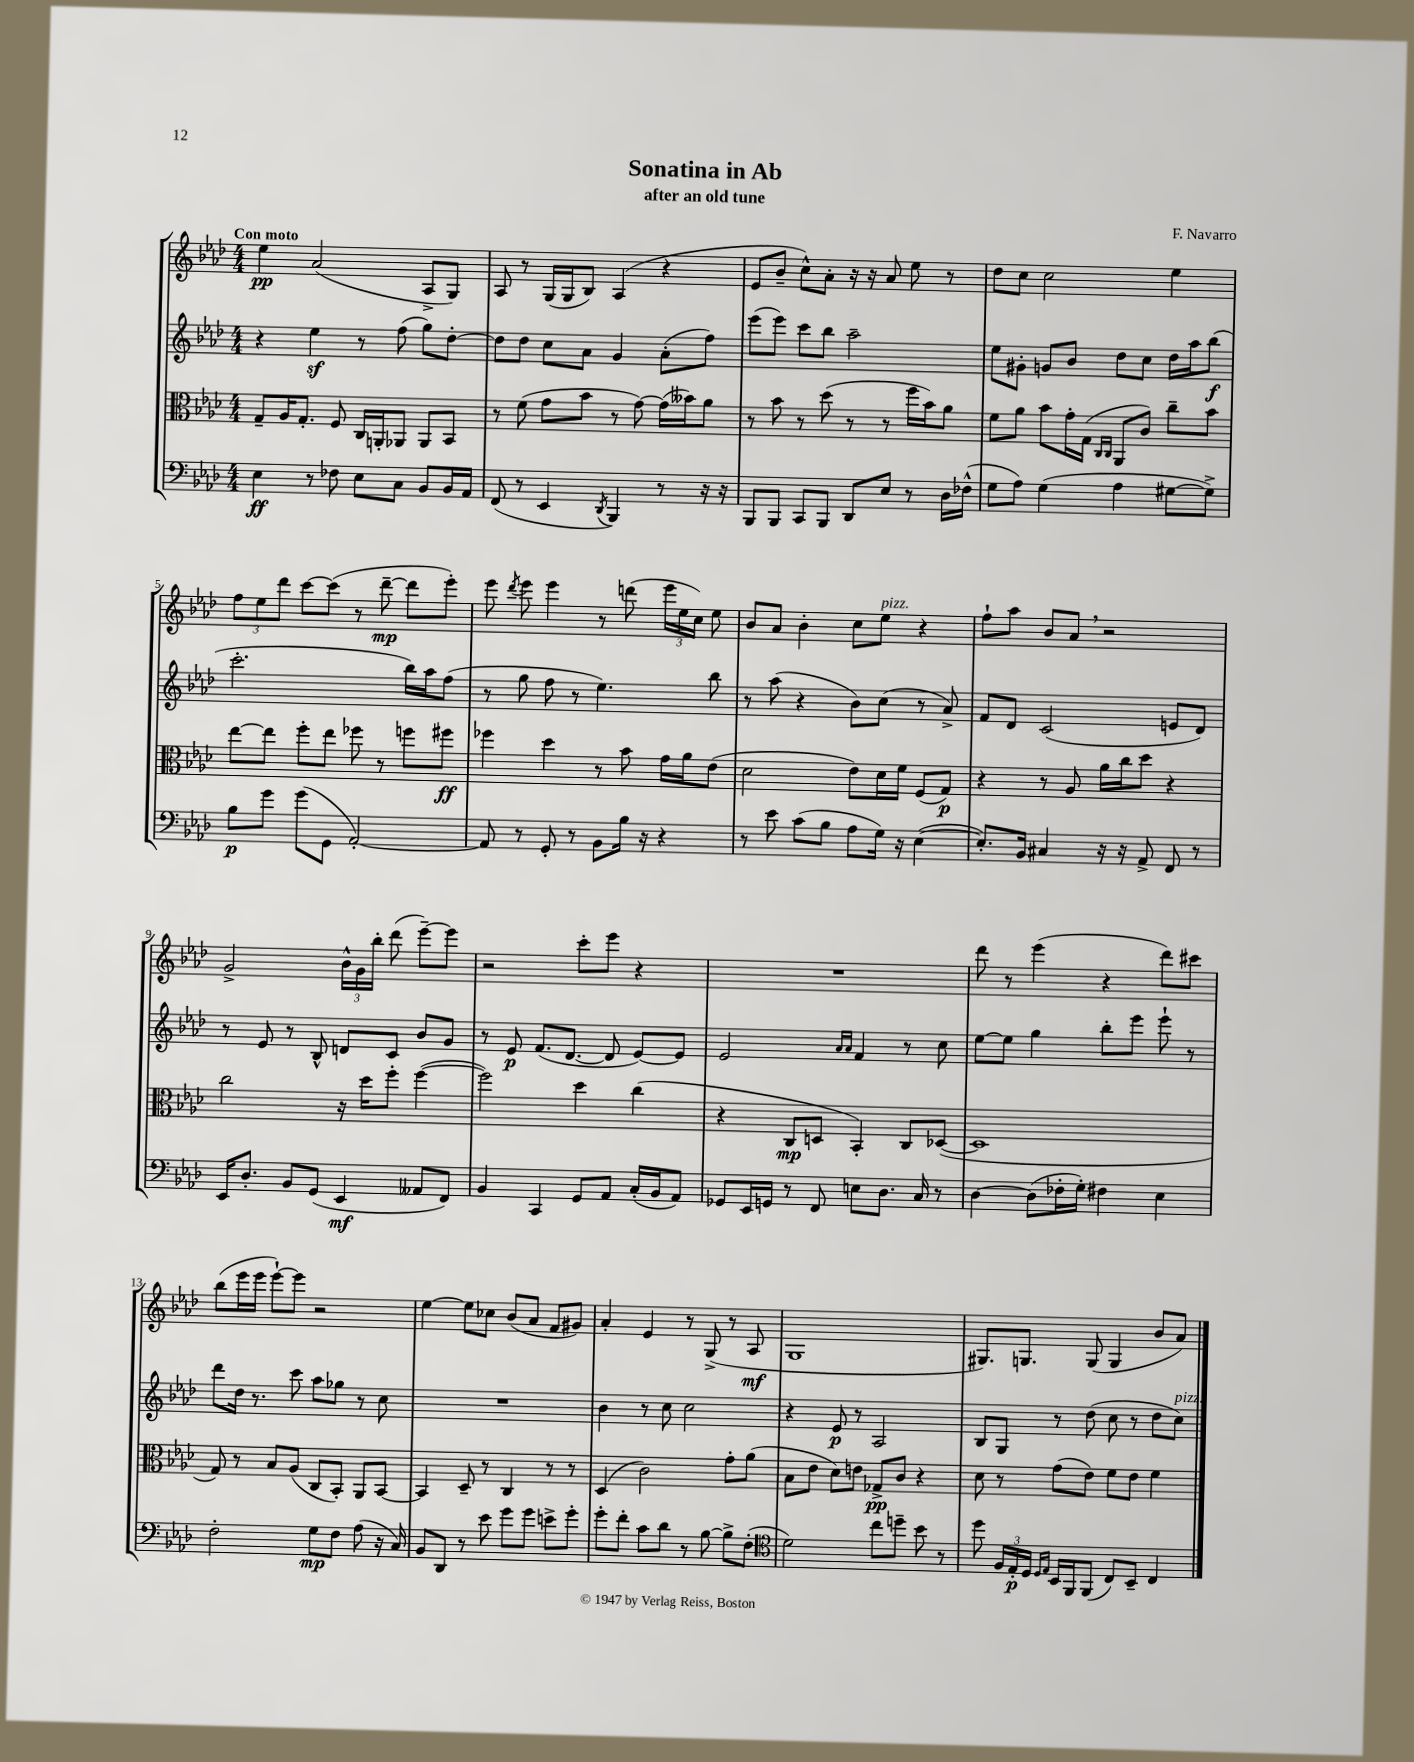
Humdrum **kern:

**kern	**kern	**kern	**kern
*staff4	*staff3	*staff2	*staff1
*clefF4	*clefC3	*clefG2	*clefG2
*k[b-e-a-d-]	*k[b-e-a-d-]	*k[b-e-a-d-]	*k[b-e-a-d-]
*M4/4	*M4/4	*M4/4	*M4/4
4E-	8G~	4r	4ee-
.	16A-	.	.
.	8.G'	.	.
8r	.	4ee-	(2a-
8F-	8F	.	.
8E-	16C	8r	.
.	16AA'	.	.
8C	8AA-	(8ff	.
8BB-	8AA-	8gg)	8A-^
16BB-	8BB-	[8dd-'	8G)
16AA-	.	.	.
=	=	=	=
(8FF	8r	8dd-]	8A-
8r	(8f	8dd-	8r
4EE-	8g	8cc	(16G
.	.	.	16G
.	8b-	8a-	8B-)
8qDD-	.	.	.
4BBB-)	8r	4g	(4A-
.	[8g)	.	.
8r	(16g]	(8a-'	4r
.	16b--)	.	.
16r	8a-	8ff)	.
16r	.	.	.
=	=	=	=
8BBB-	8r	(8eee-	8e-
8BBB-	8b-	8eee-)	8b-~
8CC	8r	8ccc	8cc^^)
8BBB-	(8dd-	8bb-	8a-'
8DD-	8r	2aa-~	16r
.	.	.	16r
8E-	8r	.	8a-
8r	16ff	.	8ee-
.	16b-)	.	.
16D-	8a-	.	8r
(16F-^^	.	.	.
=	=	=	=
8G	8f	8ee-	8dd-
8A-)	8a-	8g#'	8cc
(4G	8b-	8g	2cc
.	16g'	8b-	.
.	(16G	.	.
.	16qqC	.	.
.	16qqC	.	.
4A-	8AA-	8dd-	.
.	8c)	8cc	.
[8G#	8cc~	16dd-	4ee-
.	.	16aa-	.
8G#^])	8b-	(8bb-	.
=	=	=	=
8B-	[8ee-	2.ccc'	12ff
.	.	.	12ee-
8g	8ee-]	.	.
.	.	.	12ddd-
(8g	8ff'	.	[8ccc
8GG	8ee-	.	(8ccc]
[2AA-')	8ff-	.	8r
.	8r	.	[8ddd-~
.	8ff	16bb-)	8ddd-]
.	.	16aa-	.
.	8ff#	(8ff	8eee-')
=	=	=	=
8AA-]	4ff-	8r	8eee-
.	.	.	8qddd-
8r	.	8gg	8eee-
8GG'	4dd-	8ff	4eee-
8r	.	8r	.
8BB-	8r	4.ee-)	8r
16B-	8b-	.	(8ddd
16r	.	.	.
4r	16g	.	24eee-
.	.	.	24ee-
.	16a-	.	.
.	.	.	24cc)
.	(8e-	8bb-	8ee-
=	=	=	=
8r	2d-	8r	8b-
8e-	.	(8aa-	8a-
(8c	.	4r	4b-'
8B-	.	.	.
8A-	8e-)	8b-)	8cc
16G)	16d-	(8cc	8ee-
16r	16f	.	.
([4E-	(8F	8r	4r
.	8G)	8a-^)	.
=	=	=	=
8.E-'])	4r	8f	8ff`
.	.	8d-	8aa-
16BB-	.	.	.
4C#	8r	(2c	8b-
.	8A-	.	8a-
16r	16a-	.	2r
16r	16cc	.	.
8AA-^	8dd-	.	.
8FF	4r	8e	.
8r	.	8d-)	.
=	=	=	=
16EE-	2cc	8r	2g^
8.D-'	.	.	.
.	.	8e-	.
8BB-	.	8r	.
(8GG	.	8B-^^	.
4EE-	16r	8d	24b-^^
.	.	.	24g
.	16dd-	.	.
.	.	.	24bb-'
.	8ff'	8c	(8ddd-
8AA--	([4ff	8b-	[8eee-~)
8FF)	.	8g	8eee-]
=	=	=	=
4BB-	2ff])	8r	2r
.	.	8e-	.
4CC	.	(8.f	.
.	.	[8.d-	.
8GG	4dd-	.	8ccc'
8AA-	.	8d-]	8eee-
(16C'	(4cc	[8e-)	4r
16BB-	.	.	.
8AA-)	.	8e-]	.
=	=	=	=
8GG-	4r	2e-	1r
16EE-	.	.	.
16GG	.	.	.
8r	8C	.	.
8FF	8D	.	.
.	.	16qqa-	.
.	.	16qqa-	.
8E	4BB-')	4f	.
8.D-	.	.	.
.	8C	8r	.
16C	.	.	.
8r	([8D-	8cc	.
=	=	=	=
[4D-	1D-]	[8ee-	8ddd-
.	.	8ee-]	8r
(8D-]	.	4gg	(4eee-
16F-'	.	.	.
16G')	.	.	.
4F#	.	8bb-'	4r
.	.	8eee-	.
4E-	.	8eee-`	8ddd-)
.	.	8r	8ccc#
=	=	=	=
2F'	8G)	8ddd-	(8bb-
.	8r	16dd-	16eee-
.	.	8.r	16eee-
.	8B-	.	[8eee-`)
.	(8A-	8ccc	8eee-]
8G	8C	8aa-	2r
8F	8BB-')	8gg-	.
(8A-	8AA-	8r	.
16r	[8BB-	8cc	.
16C)	.	.	.
=	=	=	=
8BB-	4BB-]	1r	[4ee-
8DD-	.	.	.
8r	8D-~	.	8ee-]
8e-	8r	.	8cc-
8g	4C	.	(8b-
8g	.	.	8a-
8e^	8r	.	8f
8g'	8r	.	8g#)
=	=	=	=
8g'	(4D-	4b-	4a-'
8f'	.	.	.
8c	2c)	8r	4e-
8d-	.	8cc	.
8r	.	2cc	8r
[8B-	.	.	(8G^
8B-^]	8g'	.	8r
(8F'	(8a-	.	8A-
=	=	=	=
*clefC4	*	*	*
2d-)	8B-	4r	1G
.	8e-	.	.
.	8d-)	8e-	.
.	8e	8r	.
8cc	8G-^	2A-	.
8dd~	8c	.	.
8b-	4r	.	.
8r	.	.	.
=	=	=	=
8dd-	8d-	8B-	8.G#)
24F	8r	8G	.
24E-'	.	.	.
.	.	.	8.G
24D-	.	.	.
16qqD-	.	.	.
16qqE-	.	.	.
16BB-	(8g	8r	.
16FF	.	.	.
(8FF	8e-)	(8dd-	(8G
8C)	8f	8cc	4G
8BB-~	8e-	8r	.
4C	4f	8dd-	8b-
.	.	8cc)	8a-)
==	==	==	==
*-	*-	*-	*-
